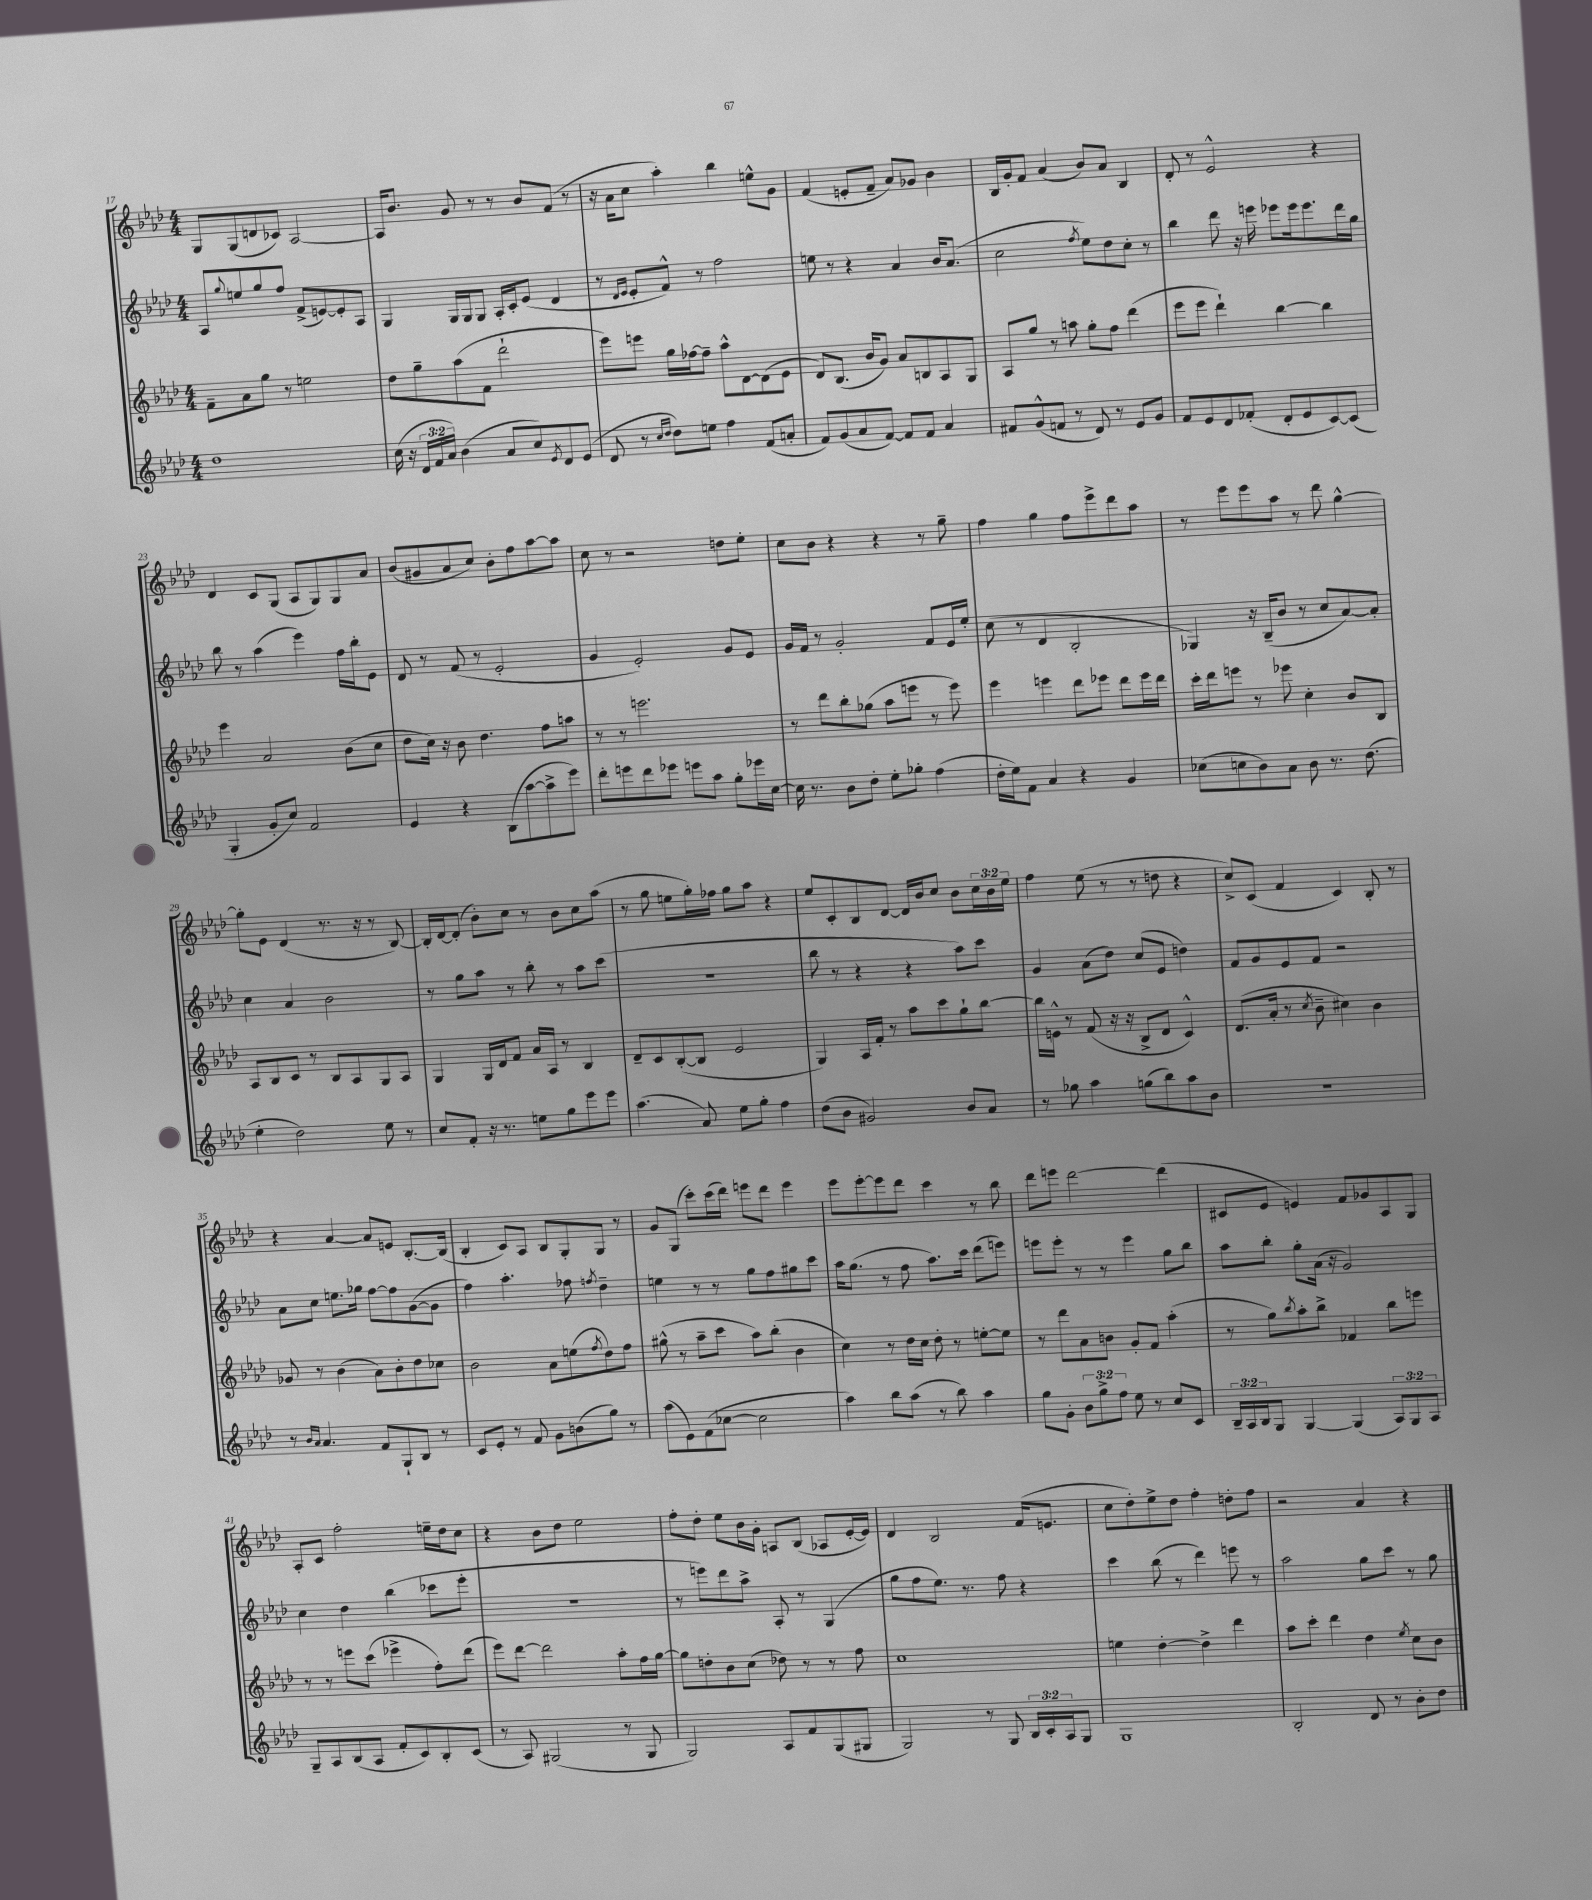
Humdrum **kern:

**kern	**kern	**kern	**kern
*staff4	*staff3	*staff2	*staff1
*clefG2	*clefG2	*clefG2	*clefG2
*k[b-e-a-d-]	*k[b-e-a-d-]	*k[b-e-a-d-]	*k[b-e-a-d-]
*M4/4	*M4/4	*M4/4	*M4/4
1dd-	8f~\L	8A-/L	8G/L
.	.	8qqgg/	.
.	8a-\	8ee/	(8G/
.	8gg\J	8gg/	8d/
.	8r	8ff/J	8c-/J)
.	2ee\	(8f^/L	[2A-/
.	.	[8e/)	.
.	.	8e'/]	.
.	.	8A-/J	.
=	=	=	=
(16cc\	8dd-\L	4G/	16A-/]LK
16r	.	.	8.b-/J
24d-/LL	8gg~\	.	.
24f/	.	.	.
24a-/JJ)	.	.	.
(4b-\	(8aa-\	16G/LL	8g/
.	.	16G/J	.
.	8f\J	8G/J	8r
8a-/L	2ddd-`\	16A-'/LL	8r
.	.	16c'/J	.
8cc/)	.	(8e-/J	8b-/L
8qe-/	.	.	.
8d-/	.	4d-/	(8f/J
(8e-/J	.	.	8r
=	=	=	=
8d-/	8eee-\L)	8r	16r
.	.	.	16a-\LK
.	.	16qqd-/LL	.
.	.	16qqe-/JJ	.
8r	8eee\J	8e-'/L	8cc\J
16qqcc/LL	.	.	.
16qqdd-/JJ	.	.	.
8dd-\L)	16gg\LL	8f^^/J)	4aa-'\)
.	[16ff-\J	.	.
8ee\J	8ff-~\]J	8r	.
4ff\	8aa-^^\L	2ff\	4bb-\
.	[8d-\	.	.
(8f/L	(8d-\]	.	8ee^^\L
8a'/J	8e-\J	.	8g\J
=	=	=	=
8f/L)	8d-/L)	8ee\	(4f/
(8g/	(8.B-/J	8r	.
8a-/	.	4r	8e'/L
.	16b-/LK	.	.
[8f/J)	8g/J)	.	8f~/J
8f/]L	8a-/L	4a-/	8a-/L)
8f/J	8B/	.	8g-/J
4a-/	8A-/	16b-/LK	4b-\
.	.	(8.a-/J	.
.	8G/J	.	.
=	=	=	=
8f#/L	8A-/L	2cc\	16B-/LL
.	.	.	16g'/J
(8g^^/	8gg/J	.	8f/J
8f/J	8r	.	(4a-/
8r	8aa\	.	.
.	.	8qff/	.
8d-/)	8gg'\L	8ee-\L)	8b-/L)
8r	8ff\J	8dd-\	8a-/J
8e-/L	(4ddd-\	8cc'\J	4B-/
8g/J	.	8r	.
=	=	=	=
8f/L	8eee-\L	4bb-\	8d-'/
8e-/	8eee-\J	.	8r
8d-/	4ddd-`\)	8ddd-\	2e-^^/
(8f-'/J	.	16r	.
.	.	16eee\	.
8d-'/L	[4bb-\	8eee-\L	.
8e-/	.	16eee-\k	.
.	.	8.eee-\	.
[8c/)	4bb-\]	.	4r
(8c/]J	.	16ddd-\L	.
.	.	16gg\JJ	.
=	=	=	=
4G'/	4eee-\	8bb-\	4d-/
.	.	8r	.
8g'/L	2a-/	(4aa-\	8c/L
8cc/J)	.	.	(8G/J
2f/	.	4eee-\)	8A-/L
.	.	.	8G/)
.	(8b-\L	16ff\LL	8G/
.	.	16bb-'\J	.
.	8cc\J	8e-\J	8a-/J
=	=	=	=
4e-/	8dd-\L	8d-/	(8b-/L
.	16cc\Jk)	8r	8g#/
.	16r	.	.
4r	8b-\	(8f/	8a-/
.	4.dd-\	8r	8cc/J)
(8B-\L	.	2e-'/	8b-'\L
[8aa-\	.	.	8ff\
8aa-^\]	8ff\L	.	[8aa-\
8eee-\J)	8aa\J	.	8aa-\]J
=	=	=	=
8ddd-'\L	8r	4g/	8cc\
8eee\	8r	.	8r
8ddd-\	2.eee\	2e-'/)	2r
8eee-\J	.	.	.
8eee\L	.	.	.
8aa-\J	.	.	.
8gg'\L	.	8g/L	8dd\L
16eee-\L	.	8e-/J	8ee-'\J
[16cc\JJ	.	.	.
=	=	=	=
16cc\]	8r	16g/LL	8cc\L
8.r	.	16f/JJ	.
.	8ddd-\L	8r	8b-\J
8b-\L	8bb-'\	2g'/	4r
8dd-'\J	(8gg-\J	.	.
8ee-'\L	8aa-\L	.	4r
8gg-'\J	8eee\J	.	.
(4ff\	8r	8f/L	8r
.	8eee\)	16e-/L	8gg~\
.	.	16ee-'/JJ	.
=	=	=	=
16dd-'\LL	4eee-\	(8cc\	4ff\
16ee-\J)	.	.	.
8f\J	.	8r	.
4a-/	4eee\	4d-/	4gg\
4r	8ddd-\L	2B-'/	8ff\L
.	8eee-\J	.	8eee-^\
4g/	8ddd-\L	.	8ddd-\
.	16eee-\L	.	8aa-\J
.	16ddd-\JJ	.	.
=	=	=	=
(8cc-\L	16ccc'\LL	4G-/)	8r
.	16ddd-\J	.	.
8cc\	8eee\J	.	8eee-\L
8b-\)	8r	16r	8eee-\
.	.	(16B-~/LK	.
8a-\J	8eee-\	8b-/J	8aa-\J
8b-\	4cc'\	8r	8r
8.r	.	8cc/L	8ddd-\
.	8b-/L	[8a-/)	[4gg^^\
(8.dd-\	.	.	.
.	8B-/J	8a-'/]J	.
=	=	=	=
4ee-'\	8A-/L	4cc\	8gg'\]L
.	8B-/	.	8e-\J
2dd-\)	8c/J	4a-/	(4d-/
.	8r	.	.
.	8B-/L	2b-\	8.r
.	8A-/	.	.
.	.	.	16r
8ee-\	8G/	.	8r
8r	8A-/J	.	[8B-/)
=	=	=	=
8cc/L	4G/	8r	16B-'/]LL
.	.	.	[16d-/J
8f'/J	.	8gg\L	(8d-'/]J
16r	16G/LL	8aa-\J	8b-'\L)
8.r	16d-/J	.	.
.	8f/J	8r	8cc\J
8ee\L	16a-/LL	8bb-'\	8r
.	16A-/JJ	.	.
8gg\	8r	8r	8b-\L
8eee-\	4B-/	8aa-\L	8cc\
8eee-\J	.	(8ccc\J	(8aa-\J
=	=	=	=
(4.aa-\	8d-~/L	1r	8r
.	8c/	.	8gg\
.	([8B-'/	.	8ee\L
8a-/)	8B-/]J	.	16gg'\L)
.	.	.	16ff-\JJ
8ee-\L	2e-/	.	8gg\L
8gg'\J	.	.	8aa-\J
4ff\	.	.	4r
=	=	=	=
(8dd-\L	4G/)	8bb-\	8ee-/L
8b-\J	.	8r	8c'/
2g#/)	16A-/LL	4r	8B-/
.	16f'/JJ	.	.
.	8r	.	[8d-/J
.	8aa-\L	4r	16d-/]LL
.	.	.	16b-/J
.	8ccc\	.	8cc/J
8b-/L	8gg`\	8aa-\L)	8b-\L
8a-/J	[8bb-\J	8ccc\J	24cc\L
.	.	.	24b-\
.	.	.	24ee-\JJ
=	=	=	=
8r	16bb-\]LL	4g/	4ff\
.	16e^^\JJ	.	.
8gg-\	8r	.	.
4aa-\	(8f/	(8a-\L	(8ee-\
.	16r	8dd-\J)	8r
.	16r	.	.
(8gg\L	8B-^/L	(8cc/L	8r
8bb-\)	8d-/J	8e-/J	8dd\
8aa-\	4c^^/)	4dd\)	4r
8b-\J	.	.	.
=	=	=	=
1r	(8.d-/L	8f/L	8cc^/L)
.	.	8g/	(8c/J
.	16a-'/Jk	.	.
.	8r	8e-/	4f/
.	8qcc/	.	.
.	8b-~\	8f/J	.
.	4cc#\)	2r	4c/)
.	4b-\	.	8B-'/
.	.	.	8r
=	=	=	=
8r	8g-/	8a-\L	4r
16qqb-/LL	.	.	.
16qqa-/JJ	.	.	.
4.a-/	8r	8cc\J	.
.	(4b-\	8.ee\L	[4a-/
.	.	16gg-\Jk	.
8f/L	8a-\L)	[8ff\L	8a-/]L
8G`/	8b-'\	8ff\]	8e/J
8B-/J	8dd-\	([8g\	[8.B-'/L
8r	8cc-\J	8g\]J	.
.	.	.	(16B-/]Jk
=	=	=	=
8c/L	2b-\	4ff\)	4B-'/
8e-'/J	.	.	.
8r	.	4.aa-'\	8c/L)
8f/	.	.	8A-/J
8g\L	8a-\L	.	8B-/L
(8b\	(8ee\	8ff-\	8G'/
.	8qff/	8qff/	.
8gg\J)	8dd-\)	4dd-~\	8G/J
8r	8ff\J	.	8r
=	=	=	=
(8aa-\L	(8gg#^^\	4ee\	8g/L
8e-\)	8r	.	(8G/J
(8f\	8aa-~\L	8r	8ccc'\L)
[8cc-\J	8ccc\J	8r	(16ccc\L
.	.	.	16ddd-\JJ)
2cc-\]	8aa-\L)	8gg\L	8eee\L
.	(8bb-'\J	8ff\	8ddd-\J
.	4b-\	8gg#\	4eee\
.	.	8ccc\J	.
=	=	=	=
4aa-\)	4cc\)	16aa-\LK	8eee-\L
.	.	(8.gg\J	.
.	.	.	[8eee-'\
8bb-\L	8r	8r	8eee-\]
(8aa-\J	16dd-\LL	8ff\	8ddd-\J
.	16cc\JJ	.	.
8r	8dd-'\	8.aa-\L)	4ccc\
8bb-\)	8r	.	.
.	.	16ccc\Jk	.
4aa-\	[8ee'\L	(8ddd-\L	8r
.	8ee\]J	8eee\J)	8bb-\
=	=	=	=
8gg\L	8r	8eee\L	8ddd-\L
8g'\J	8ddd-\L	8eee'\J	8eee\J
12b-\L	8a-\	8r	[2ddd-\
12gg^\	.	.	.
.	8b\J	8r	.
12ff\J	.	.	.
8ee-\	8g'/L	4eee\	.
8r	8f/J	.	.
8cc/L	(4aa-'\	8gg\L	(4ddd-\]
8c/J	.	8bb-\J	.
=	=	=	=
24B-~/LL	8r	8aa-\L	8c#/L
24A-/	.	.	.
24B-/J	.	.	.
8G/J	8gg\L)	8bb-'\J	8e-/J
.	8qbb-/	.	.
[4G/	8aa-'\	8gg'\L	4e/)
.	8bb-^\J	(16a-\Jk	.
.	.	16r	.
(4G/]	4f-/	2g/)	8f/L
.	.	.	8g-/
12A-/L)	8bb-\L	.	8A-/
12G/	.	.	.
.	8eee\J	.	8G/J
12A-/J	.	.	.
=	=	=	=
8G~/L	8r	4cc\	8A-'/L
8A-/	8r	.	8c/J
(8B-/	8eee\L	4dd-\	2ff'\
8A-/J	(8ccc\J	.	.
8f'/L	4eee-^\	(4bb-\	.
8c/)	.	.	.
8B-'/	8ff'\L)	8ccc-\L	16ee~\LL
.	.	.	16dd-\J
(8c/J	(8ddd-\J	8eee-'\J	8cc\J
=	=	=	=
8r	8eee-\L)	1r	4r
8A-/)	[8ddd-\J	.	.
(2G#/	2ddd-\]	.	8b-\L
.	.	.	8dd-\J
.	.	.	2ee-\
8r	8aa-'\L	.	.
8G#/	16ff\L	.	.
.	[16gg\JJ	.	.
=	=	=	=
2G/)	8gg\]L	8r	8ff'\L
.	8dd'\	8eee\L)	8dd-'\J
.	8b-\	8ddd-\	8ee-\L
.	(8cc\J	8aa-^\J	16b-\L
.	.	.	16g'\JJ
8A-/L	8dd-\)	8A-'/	8A/L
8f/	8r	8r	(8B-/J
(8G/	8r	(4G/	8A-/L
8G#/J	8ff\	.	[16e-'/L
.	.	.	16e-/]JJ)
=	=	=	=
2G/)	1cc	8gg\L	4d-/
.	.	8ff\	.
.	.	8.ee-\J)	2B-/
.	.	8.r	.
8r	.	.	.
8G/	.	8ff\	.
24B-/LL	.	4r	(16f/LK
24c'/	.	.	.
.	.	.	8.e/J
24A-/J	.	.	.
8G/J	.	.	.
=	=	=	=
1G	4ee\	4ccc\	8cc\L
.	.	.	8dd-'\)
.	[4dd-'\	(8bb-\	8ee-^\
.	.	8r	8dd-\J
.	4dd-^\]	4ddd-\)	4ff'\
.	4ddd-\	8eee\	8dd'\L
.	.	8r	8ff\J
=	=	=	=
2B-'/	8aa-\L	2aa-\	2r
.	8ccc'\J	.	.
.	4ddd-\	.	.
8d-/	4dd-\	8gg\L	4a-/
8r	.	8ccc\J	.
.	8qee-/	.	.
8b-'\L	8cc\L	8r	4r
8dd-\J	8b-\J	8gg\	.
==	==	==	==
*-	*-	*-	*-
